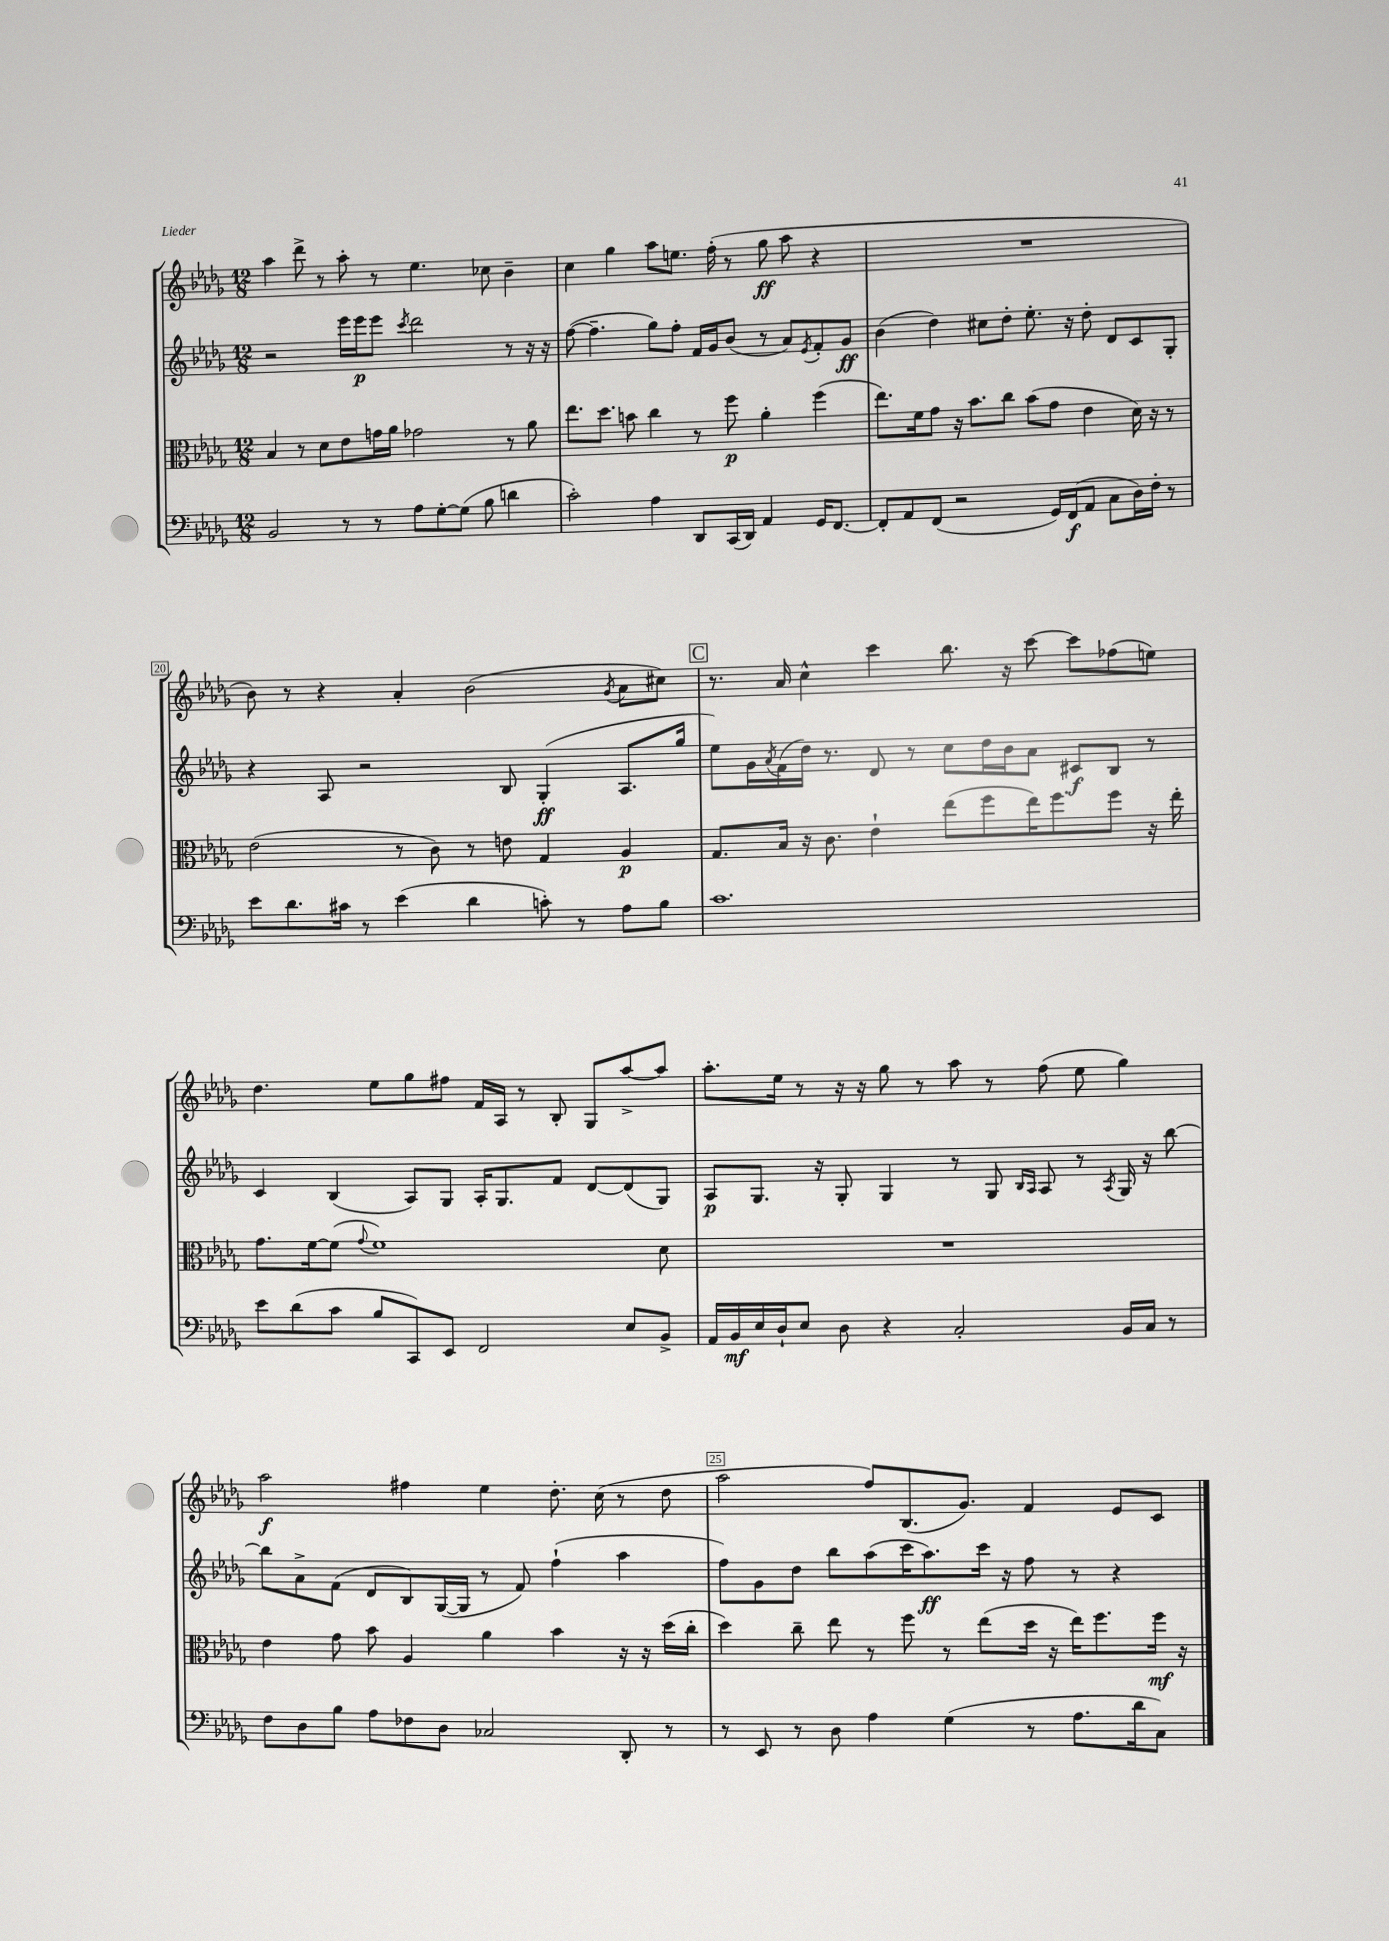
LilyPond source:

<<
\new StaffGroup <<
\new Staff = "s0" {
    \clef treble \key des \major \numericTimeSignature \time 12/8
    aes''4 des'''8-> r8 aes''8-. r8 ees''4. ces''8 bes'4-- |
    c''4 ges''4 aes''8 e''8. f''16-.( r8 ges''8\ff aes''8 r4 |
    R1. |
    bes'8) r8 r4 aes'4-. bes'2( \acciaccatura { ges'8 } aes'8 cis''8) |
    \mark \markup { \box "C" } r8. aes'16 c''4-^ c'''4 bes''8. r16 c'''8~ c'''8 fes''8( e''8) |
    des''4. ees''8 ges''8 fis''8 f'16 aes16 r8 bes8-. ges8 aes''8~-> aes''8 |
    aes''8.-. ees''16 r8 r16 r16 ges''8 r8 aes''8 r8 f''8( ees''8 ges''4) |
    aes''2\f fis''4 ees''4 des''8.-. c''16( r8 des''8 |
    aes''2 f''8) bes8.( ges'8.) f'4 ees'8 c'8 \bar "|." |
}
\new Staff = "s1" {
    \clef treble \key des \major \numericTimeSignature \time 12/8
    r2 ees'''16 ees'''16\p ees'''8 \acciaccatura { c'''8 } des'''2 r8 r16 r16 |
    f''8~( f''4.-- ges''8) f''8-. f'16 ges'16 bes'8( r8 aes'8) \acciaccatura { ees'8 } f'8-. ges'8\ff |
    bes'4( des''4) cis''8 des''8-. ees''8.-. r16 des''8-. des'8 c'8 ges8-. |
    r4 aes8 r2 bes8 ges4-.\ff( aes8. ges''16 |
    \mark \markup { \box "C" } ees''8) ges'16 \acciaccatura { aes'8 } f'16( des''16) r8. des'8 r8 c''8 des''16 bes'16 aes'8 cis'8\f bes8 r8 |
    c'4 bes4( aes8) ges8 aes16-. ges8. f'8 des'8~ des'8( ges8) |
    aes8\p ges8. r16 ges8-. ges4 r8 ges8 \grace { bes16 aes16 } aes8 r8 \acciaccatura { aes8 } ges16 r16 bes''8~ |
    bes''8 aes'8-> f'8( des'8 bes8) ges16~( ges16 r8 f'8) f''4-!( aes''4 |
    f''8) ges'8 des''8 bes''8 aes''8( c'''16 aes''8.\ff) c'''16 r16 f''8 r8 r4 \bar "|." |
}
\new Staff = "s2" {
    \clef alto \key des \major \numericTimeSignature \time 12/8
    bes4 r8 des'8 ees'8 g'16 aes'16 ges'2 r8 aes'8 |
    ees''8. des''8. b'8 c''4 r8 f''8\p aes'4-. f''4( |
    ees''8.) f'16 ges'8 r16 bes'8. c''8 bes'8( ges'8 ees'4 des'16) r16 r8 |
    ees'2( r8 c'8) r8 e'8 ges4 aes4\p |
    \mark \markup { \box "C" } ges8. bes16 r16 c'8. ees'4-! ees''8( f''8 ees''16) f''8. f''8 r16 ees''16-. |
    ges'8. f'16~ f'8( \appoggiatura { ges'8 } f'1) des'8 |
    R1. |
    ees'4 ges'8 bes'8 aes4 aes'4 bes'4 r16 r16 des''16( c''16-. |
    des''4) c''8-- ees''8 r8 f''8 r8 ees''8( des''16 r16 ees''16) f''8. f''16\mf r16 \bar "|." |
}
\new Staff = "s3" {
    \clef bass \key des \major \numericTimeSignature \time 12/8
    bes,2 r8 r8 aes8 ges8~-. ges8( bes8 d'4 |
    c'2-.) aes4 des,8 c,16( des,16) aes,4 ges,16 f,8.~ |
    f,8-. aes,8 f,8( r2 ges,16) f,16\f( aes,8 c8 des16) f16-. r8 |
    ees'8 des'8. cis'16 r8 ees'4( des'4 c'8-.) r8 aes8 bes8 |
    \mark \markup { \box "C" } c'1. |
    ees'8 des'8( c'8 bes8 c,8) ees,8 f,2 ees8 bes,8-> |
    aes,16 bes,16\mf ees16 des16-! ees8 des8 r4 c2-. bes,16 c16 r8 |
    f8 des8 bes8 aes8 fes8 des8 ces2 des,8-. r8 |
    r8 ees,8 r8 des8 aes4 ges4( r8 aes8. des'16 c8) \bar "|." |
}
>>
>>
\layout { \context { \Score currentBarNumber = #17 \override BarNumber.break-visibility = ##(#f #t #t) barNumberVisibility = #(every-nth-bar-number-visible 5) \override BarNumber.stencil = #(make-stencil-boxer 0.1 0.3 ly:text-interface::print) } }
